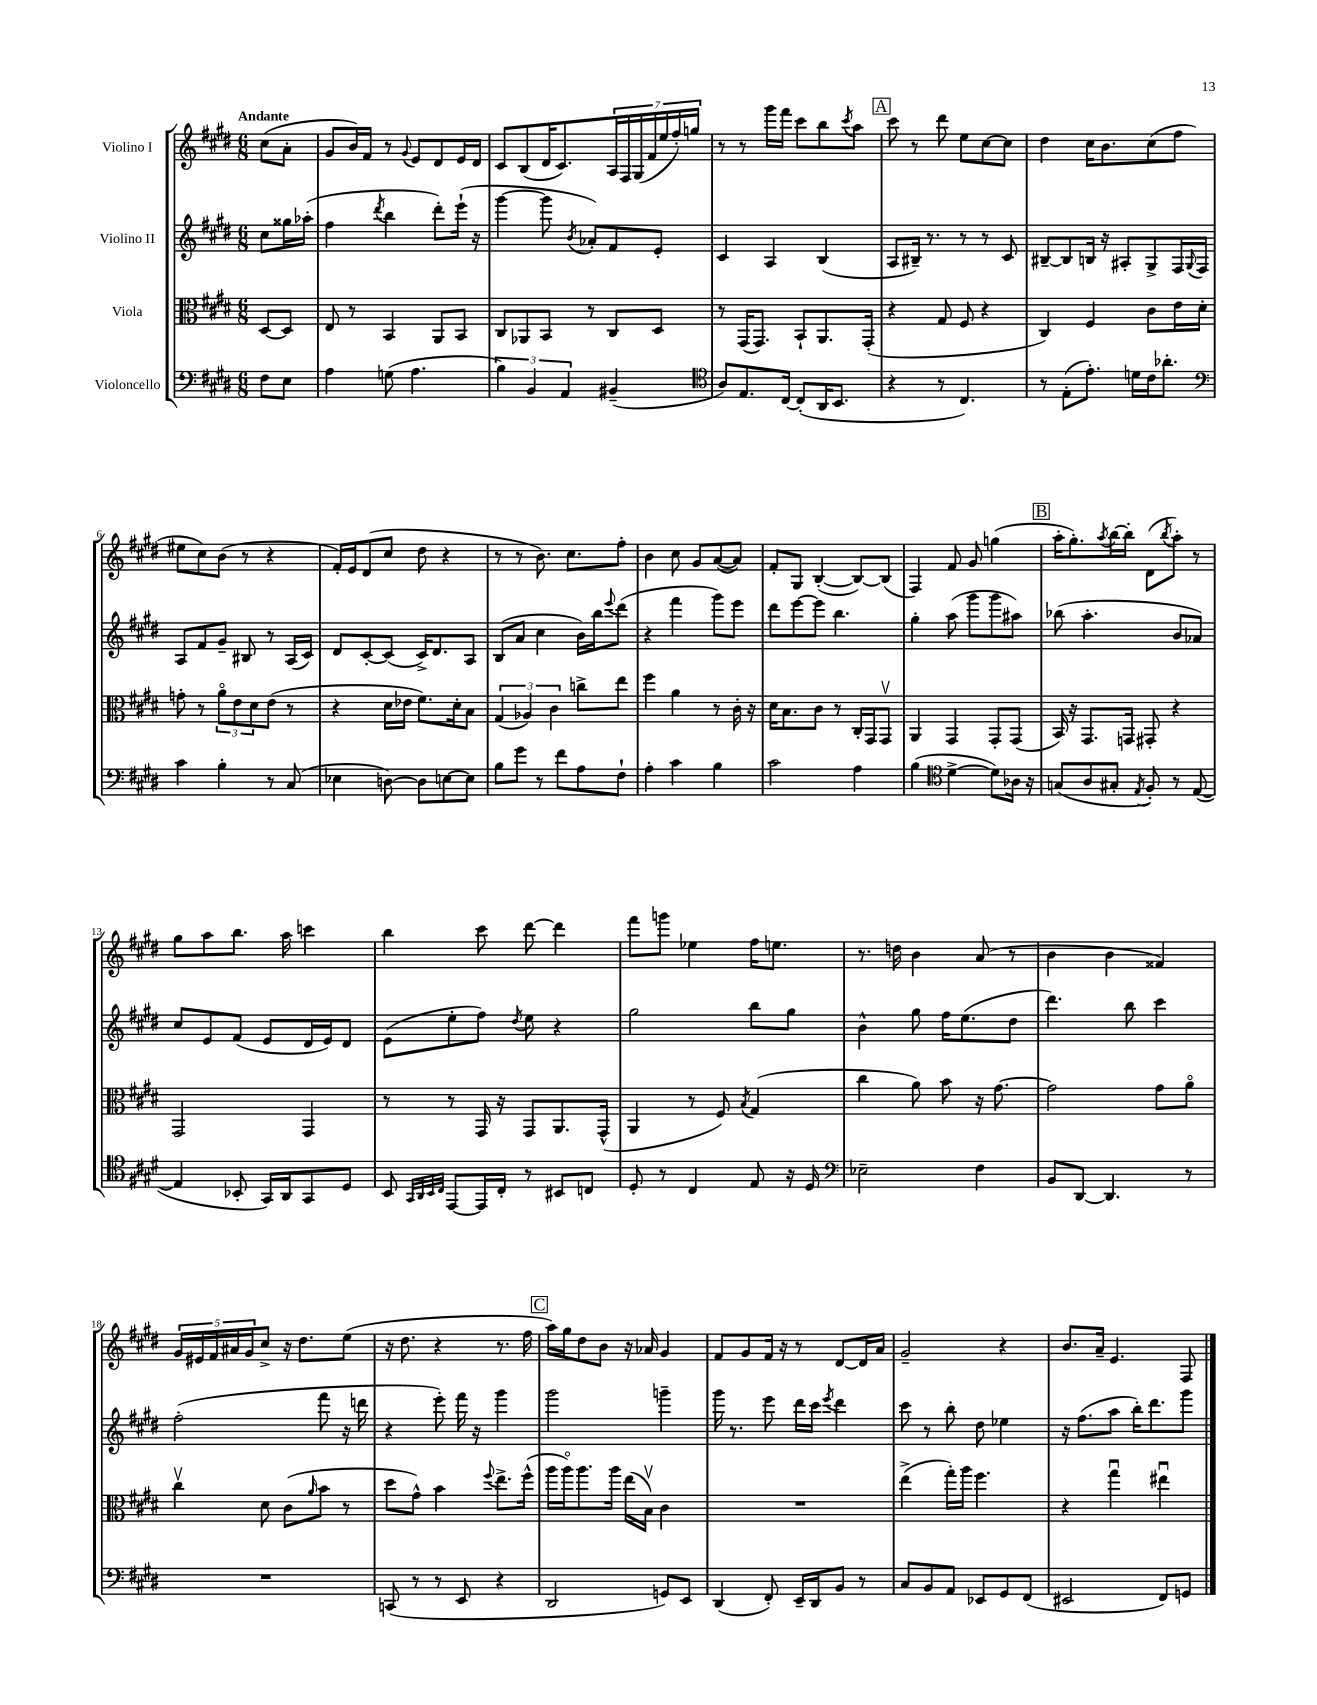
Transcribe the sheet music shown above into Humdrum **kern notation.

**kern	**kern	**kern	**kern
*part4	*part3	*part2	*part1
*staff4	*staff3	*staff2	*staff1
*I"Violoncello	*I"Viola	*I"Violino II	*I"Violino I
*clefF4	*clefC3	*clefG2	*clefG2
*k[f#c#g#d#]	*k[f#c#g#d#]	*k[f#c#g#d#]	*k[f#c#g#d#]
*M6/8	*M6/8	*M6/8	*M6/8
=	=	=	=
!	!	!	!LO:TX:a:B:t=Andante
8F#\L	[8D#/L	8cc#\L	(8cc#\L
8E\J	8D#/J]	16gg##X\L	8a'\J
.	.	(16aa-X'\JJ	.
=1	=1	=1	=1
4A\	8E/	4ff#\	8g#/L
.	8r	.	16b/L)
.	.	.	16f#/JJ
.	.	8qddd#/	.
(8Gn\	4BB/	4bb\	8r
.	.	.	8qqg#/
4.A\	.	.	8e/L
.	8AA/L	8ddd#'\L)	8d#/
.	8BB/J	(16eee`\Jk	16e/L
.	.	16r	16d#/JJ
=2	=2	=2	=2
6B\)	8C#/L	[4ggg#\	8c#/L
.	8AA-X/	.	(8B/
6BB/	.	.	.
.	8BB/J	8ggg#\]	16d#/K
.	.	.	8.c#/)
6AA/	.	.	.
.	.	8qb/	.
.	8r	8a-X'/L)	.
(4BB#X~/	8C#/L	8f#/	28A/L
.	.	.	28F#/
.	.	.	(28G#/
.	.	.	28f#/
.	8D#/J	8e'/J	.
.	.	.	28ee/
.	.	.	28ff#'/)
.	.	.	28ggn/JJ
=3	=3	=3	=3
*clefC4	*	*	*
8A/L)	8r	4c#/	8r
8.E/	(16GG#/KL	.	8r
.	8.GG#/J)	.	.
.	.	4A/	16ggg#\LL
[16C#/Jk	.	.	16fff#\JJ
(8C#'/L]	8BB`/L	.	8ccc#\L
16AA/K	8.AA/	(4B/	8bb\
8.BB/J	.	.	.
.	.	.	8qccc#/
.	.	.	8aa\J
.	(16GG#'/Jk	.	.
!!LO:REH:place=s1:t=A
=4	=4	=4	=4
4r	4r	8A/L	8ccc#\
.	.	16B#X~/Jk)	8r
.	.	8.r	.
8r	8G#/	.	8ddd#\
4.C#/)	8F#/	8r	8ee\L
.	4r	8r	[8cc#\
.	.	8c#/	8cc#\J]
=5	=5	=5	=5
8r	4C#/)	[8B#X~/L	4dd#\
(8E'\L	.	8B#/]	.
8.e'\J)	4F#/	16Bn/Jk	16cc#\KL
.	.	16r	8.b\
.	.	8A#X'/L	.
16dn\LL	.	.	.
16c#\J	8c#\L	8G#^/	(8cc#\
8.a-X'\J	.	.	.
.	16e\L	16F#/L	8ff#\J
.	.	8qqG#/	.
.	16d#'\JJ	16F#/JJ	.
!!LO:LB:g=z
=6	=6	=6	=6
*clefF4	*	*	*
4c#\	8gn'\	8A/L	8ee#X\L
.	8r	8f#/	8cc#\)
4B'\	12a\L	8g#~/J	(8b\J
.	12e\	.	.
.	.	8B#X/	8r
.	12d#\	.	.
8r	(8e\J	8r	4r
(8C#/	8r	(16A/LL	.
.	.	16c#/JJ)	.
=7	=7	=7	=7
4E-X\	4r	8d#/L	16f#'/LL)
.	.	.	16e/J
.	.	[8c#'/	(8d#/
[8Dn\)	16d#\LL	(8c#/J]	8cc#/J
.	16e-X\JJ	.	.
8D\L]	8.f#\L)	16c#^/KL)	8dd#\
.	.	8.d#/	.
[8En\	.	.	4r
.	16d#'\k	.	.
8E\J]	8B\J	8A/J	.
=8	=8	=8	=8
8B\L	(6G#/	(8B/L	8r
8g#\J	.	8a/J	8r
.	6A-X/)	.	.
8r	.	4cc#\	8.b\)
.	6c#\	.	.
8f#\L	.	.	.
.	.	.	8.cc#\L
8A\	8ccn^\L	16b\LL)	.
.	.	16bb\J	.
.	.	8qqeee/	.
8F#`\J	8ee\J	(8ddd#\J	8ff#'\J
=9	=9	=9	=9
4A'\	4ff#\	4r	4b\
4c#\	4a\	4fff#\	8cc#\
.	.	.	8g#/L
4B\	8r	8ggg#\L)	([8a/
.	16c#'\	8eee\J	8a/J])
.	16r	.	.
=10	=10	=10	=10
2c#\	16d#\KL	8ddd#\L	8f#'/L
.	8.B\	.	.
.	.	[8eee\	8G#/J
.	8c#\J	8eee\J]	([4B'/
.	8r	4.bb\	.
4A\	16C#'/LL	.	8B/L_)
.	16GG#/J	.	.
.	8GG#v/J	.	(8B/J]
=11	=11	=11	=11
(4B\	4AA/	4gg#'\	4F#/)
*clefC4	*	*	*
[4d#^\	4GG#/	(8aa\	8f#/
.	.	8ggg#\L	8g#/
8d#\L])	8GG#'/L	8ggg#\	(4ggn\
16A-X\Jk	(8GG#/J	8aa#X\J)	.
16r	.	.	.
!!LO:REH:place=s1:t=B
=12	=12	=12	=12
(8Gn/L	16BB/)	(8bb-X\	16aa'\KL
.	16r	.	8.gg#'\)
8A/	8.GG#/L	4.aa'\	.
.	.	.	8qaa/
8G#X'/J	.	.	[16bb\L
.	16GGn/Jk	.	16bb'\JJ]
8qE/	.	.	.
8F#'/)	8GG#X'/	.	(8d#\L
.	.	.	8qbb/
8r	4r	8b/L	8aa'\J)
([8E/	.	8a-X/J)	8r
!!LO:LB:g=z
=13	=13	=13	=13
4E/]	2GG#/	8cc#/L	8gg#\L
.	.	8e/	8aa\
8BB-X'/	.	(8f#/J	8.bb\J
16GG#/LL)	.	8e/L	.
16AA/J	.	.	16aa\
8GG#/	4GG#/	16d#/L	4cccn\
.	.	16e/J)	.
8D#/J	.	8d#/J	.
=14	=14	=14	=14
8BB/	8r	(8e\L	4bb\
32qqGG#/LLL	.	.	.
32qqAA/	.	.	.
32qqBB/	.	.	.
32qqC#/JJJ	.	.	.
[8EE/L	8r	8ee'\	.
16EE/L]	16GG#/	8ff#\J)	8ccc#\
16C#'/JJ	16r	.	.
.	.	8qdd#/	.
8r	8GG#/L	8ee\	[8ddd#\
8BB#X/L	8.AA/	4r	4ddd#\]
8Cn/J	.	.	.
.	(16GG#^^/Jk	.	.
=15	=15	=15	=15
8D#'/	4AA/	2gg#\	8fff#\L
8r	.	.	8gggn\J
4C#/	8r	.	4ee-X\
.	8F#/)	.	.
.	8qB/	.	.
8E/	(4G#/	8bb\L	16ff#\KL
.	.	.	8.een\J
16r	.	8gg#\J	.
16D#/	.	.	.
=16	=16	=16	=16
*clefF4	*	*	*
2E-X~\	4cc#\	4b^^\	8.r
.	.	.	16ddn\
.	8a\)	8gg#\	4b\
.	8b\	16ff#\KL	.
.	.	(8.ee\	.
4F#\	16r	.	(8a/
.	[8.g#\	.	.
.	.	8dd#\J	8r
=17	=17	=17	=17
8BB/L	2g#\]	4.ddd#\)	4b\
[8DD#/J	.	.	.
4.DD#/]	.	.	4b\
.	.	8bb\	.
.	8g#\L	4ccc#\	4f##X/)
8r	8a\J	.	.
!!LO:LB:g=z
=18	=18	=18	=18
2.r	4cc#v\	(2ff#'\	20g#/LL
.	.	.	20e#X/
.	.	.	20f#/
.	.	.	20a#X/
.	.	.	20g#/J
.	8d#\	.	8cc#^/J
.	(8c#\L	.	16r
.	.	.	8.dd#\L
.	16qqa/	.	.
.	8b\J	8fff#\	.
.	8r	16r	(8ee\J
.	.	16dddn\	.
=19	=19	=19	=19
(8CCn/	8dd#\L	4r	16r
.	.	.	8.dd#\
8r	8g#^^\J)	.	.
8r	4b\	8eee'\)	4r
8EE/	.	16fff#\	.
.	.	16r	.
.	8qqff#/	.	.
4r	8.ee^\L	4ggg#\	8.r
.	(16ff#^^\Jk	.	16ff#\
!!LO:REH:place=s1:t=C
=20	=20	=20	=20
2DD#/	16aa\LL	2ggg#\	16aa\LL)
.	16aa\J)	.	16gg#\J
.	8.aa\	.	8dd#\
.	.	.	8b\J
.	16aa\Jk	.	.
.	(16ee\LL	.	16r
.	16Bv\JJ)	.	16a-X/
8GGn/L)	4c#\	4gggn~\	4g#/
8EE/J	.	.	.
=21	=21	=21	=21
(4DD#/	2.r	16ggg#\	8f#/L
.	.	8.r	.
.	.	.	8g#/
8FF#'/)	.	8eee\	16f#/Jk
.	.	.	16r
16EE~/LL	.	16ddd#\LL	8r
16DD#/J	.	16ccc#\JJ	.
.	.	8qeee/	.
8BB/J	.	4ddd#\	[8d#/L
8r	.	.	16d#/L]
.	.	.	16a/JJ
=22	=22	=22	=22
8C#/L	(4ee^\	8ccc#\	2g#~/
8BB/	.	8r	.
8AA/J	16gg#'\LL)	8bb'\	.
.	16aa\JJ	.	.
8EE-X/L	4.ff#\	8dd#\	.
8GG#/	.	4ee-X\	4r
(8FF#/J	.	.	.
=23	=23	=23	=23
2EE#X/	4r	16r	8.b/L
.	.	(8.ff#\L	.
.	.	.	16a~/Jk
.	4gg#u\	8aa\J	4.e/
.	.	16bb'\KL)	.
.	.	8.ddd#\	.
8FF#/L)	4ee#Xu\	.	.
8GGn/J	.	8ggg#\J	8F#/
==	==	==	==
*-	*-	*-	*-
